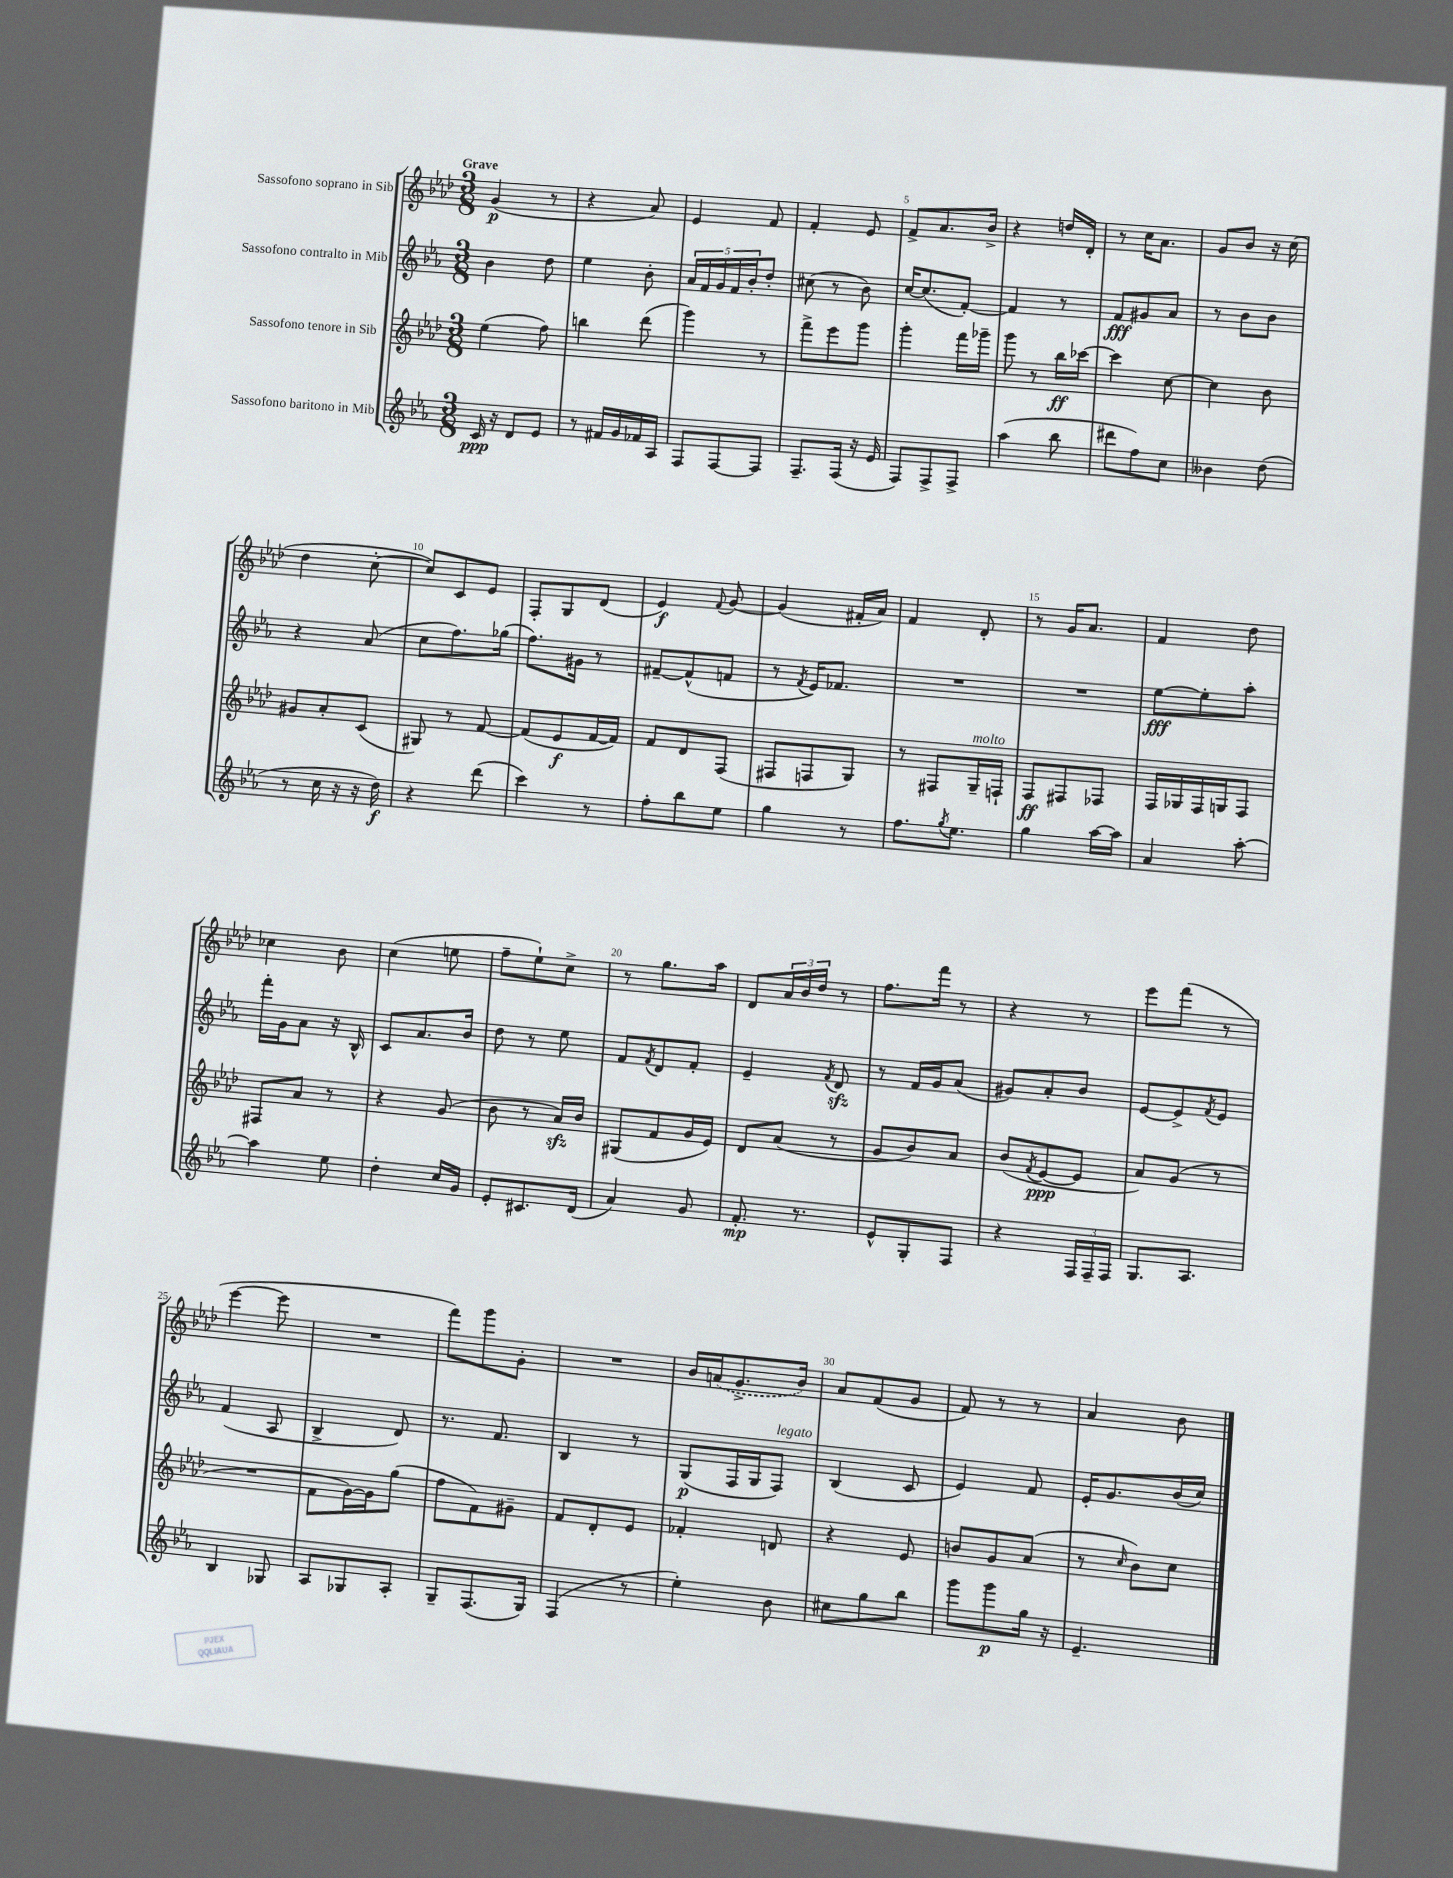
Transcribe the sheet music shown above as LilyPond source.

<<
\new StaffGroup <<
\new Staff = "s0" \with { instrumentName = "Sassofono soprano in Sib" } {
    \clef treble \key aes \major \numericTimeSignature \time 3/8 \tempo "Grave"
    g'4\p( r8 |
    r4 aes'8) |
    ees'4 f'8 |
    f'4-. ees'8 |
    f'8-> aes'8. bes'16-> |
    r4 d''16 des'16-. |
    r8 c''16 aes'8. |
    g'8 bes'8 r16 c''16( |
    des''4 c''8~-. |
    c''8) c'8 ees'8 |
    f8-. g8 des'8( |
    ees'4\f) \appoggiatura { f'8 } g'8~ |
    g'4( fis'16-. aes'16) |
    f'4 des'8-. |
    r8 g'16 aes'8. |
    f'4 des''8 |
    ces''4 bes'8 |
    c''4( e''8 |
    f''8-- ees''8-!) c''8-> |
    r8 g''8. aes''16 |
    des'8 \tuplet 3/2 { aes'16 bes'16 des''16 } r8 |
    f''8. f'''16 r8 |
    r4 r8 |
    ees'''8 f'''8( r8 |
    ees'''4~ ees'''8 |
    R4. |
    f'''8) g'''8 g'8-. |
    R4. |
    bes'16 \once \slurDashed a'16( g'8.-> bes'16) |
    aes'8 f'8( g'8 |
    f'8) r8 r8 |
    aes'4 bes'8 \bar "|." |
}
\new Staff = "s1" \with { instrumentName = "Sassofono contralto in Mib" } {
    \clef treble \key ees \major \numericTimeSignature \time 3/8
    bes'4 d''8 |
    ees''4 bes'8-. |
    \tuplet 5/4 { aes'16 f'16 g'16 f'16 bes'16-. } d''8-. |
    cis''8( r8 bes'8) |
    c''16~ c''8.( f'8~-.) |
    f'4 r8 |
    f'8\fff gis'8 aes'8 |
    r8 bes'8 bes'8 |
    r4 aes'8( |
    c''8 f''8.) ges''16( |
    f''8.) gis'16 r8 |
    fis'8~-- fis'8-^( f'8 |
    r8 \acciaccatura { f'8 } ees'16) fes'8. |
    R4. |
    R4. |
    ees''8~\fff ees''8-. aes''8-. |
    f'''16-. g'16 aes'8 r16 bes16-^ |
    c'8 aes'8. bes'16 |
    d''8 r8 ees''8 |
    f'8 \acciaccatura { f'8 } d'8 f'8-. |
    ees'4-- \acciaccatura { f'8 } d'8\sfz |
    r8 f'16 g'16 aes'8( |
    gis'8) aes'8-. bes'8 |
    ees'8~ ees'8-> \acciaccatura { f'8 } ees'8 |
    f'4( aes8 |
    bes4-> d'8) |
    r8. f'8. |
    bes4 r8 |
    g8\p( f16 g16 f8^\markup { \italic "legato" }) |
    bes4( c'8 |
    ees'4) f'8 |
    ees'16-. g'8. bes'16( c''16) \bar "|." |
}
\new Staff = "s2" \with { instrumentName = "Sassofono tenore in Sib" } {
    \clef treble \key aes \major \numericTimeSignature \time 3/8
    ees''4( f''8) |
    b''4 des'''8( |
    g'''4) r8 |
    f'''8-> ees'''8 g'''8 |
    g'''4-. f'''16 ges'''16-- |
    g'''8 r8 bes''16\ff ces'''16~ |
    ces'''4 c''8~ |
    c''4 bes'8 |
    gis'8 aes'8-. c'8( |
    gis8) r8 f'8~ |
    f'8( ees'8\f f'16~ f'16) |
    f'8 des'8 f8( |
    fis8 f8 g8) |
    r8 fis8 g16--^\markup { \italic "molto" } f16-! |
    f8\ff fis8 fes8 |
    f16 ges16 f16 g16 f8 |
    fis8 aes'8 r8 |
    r4 g'8( |
    bes'8 r8 aes'16\sfz) bes'16 |
    gis8( f'8 g'16 ees'16) |
    des'8 aes'8( r8 |
    g'8 bes'8) aes'8 |
    bes'8( \acciaccatura { f'8 } ees'8~\ppp ees'8 |
    aes'8) g'8( r8 |
    R4. |
    f'8 g'16~) g'16 g''8( |
    f''8 f'8) gis'8-- |
    f'8 des'8-. ees'8 |
    fes'4-. d'8 |
    r4 ees'8 |
    b'8 g'8 aes'8( |
    r8 \grace { c''16 } bes'8) c''8 \bar "|." |
}
\new Staff = "s3" \with { instrumentName = "Sassofono baritono in Mib" } {
    \clef treble \key ees \major \numericTimeSignature \time 3/8
    c'16\ppp r16 d'8 ees'8 |
    r8 fis'16 g'16 fes'16 aes16 |
    f8 f8~ f8 |
    f8.-- f16( r16 ees'16 |
    f8) f8-> f8-> |
    aes''4( bes''8 |
    dis'''8 f''8) c''8 |
    beses'4 d''8( |
    r8 c''16 r16 r16 d''16\f) |
    r4 d'''8( |
    c'''4) r8 |
    f''8-. bes''8 ees''8 |
    g''4 r8 |
    f''8. \acciaccatura { g''8 } ees''8. |
    g''4 aes''16~ aes''16 |
    aes'4 aes''8~-. |
    aes''4 ees''8 |
    d''4-. c''16 g'16 |
    ees'8-. cis'8. d'16( |
    aes'4) g'8 |
    f'8.-.\mp r8. |
    ees'8-^ g8-. f8 |
    r4 \tuplet 3/2 { f16 f16-- f16 } |
    g8. aes8. |
    bes4 ges8 |
    aes8 ges8 aes8-. |
    g8-- f8.( g16) |
    f4( r8 |
    ees''4-.) bes'8 |
    cis''8 g''8 bes''8 |
    g'''8 g'''8\p g''16 r16 |
    ees'4.-- \bar "|." |
}
>>
>>
\layout { \context { \Score \override BarNumber.break-visibility = ##(#f #t #t) barNumberVisibility = #(every-nth-bar-number-visible 5) } }
